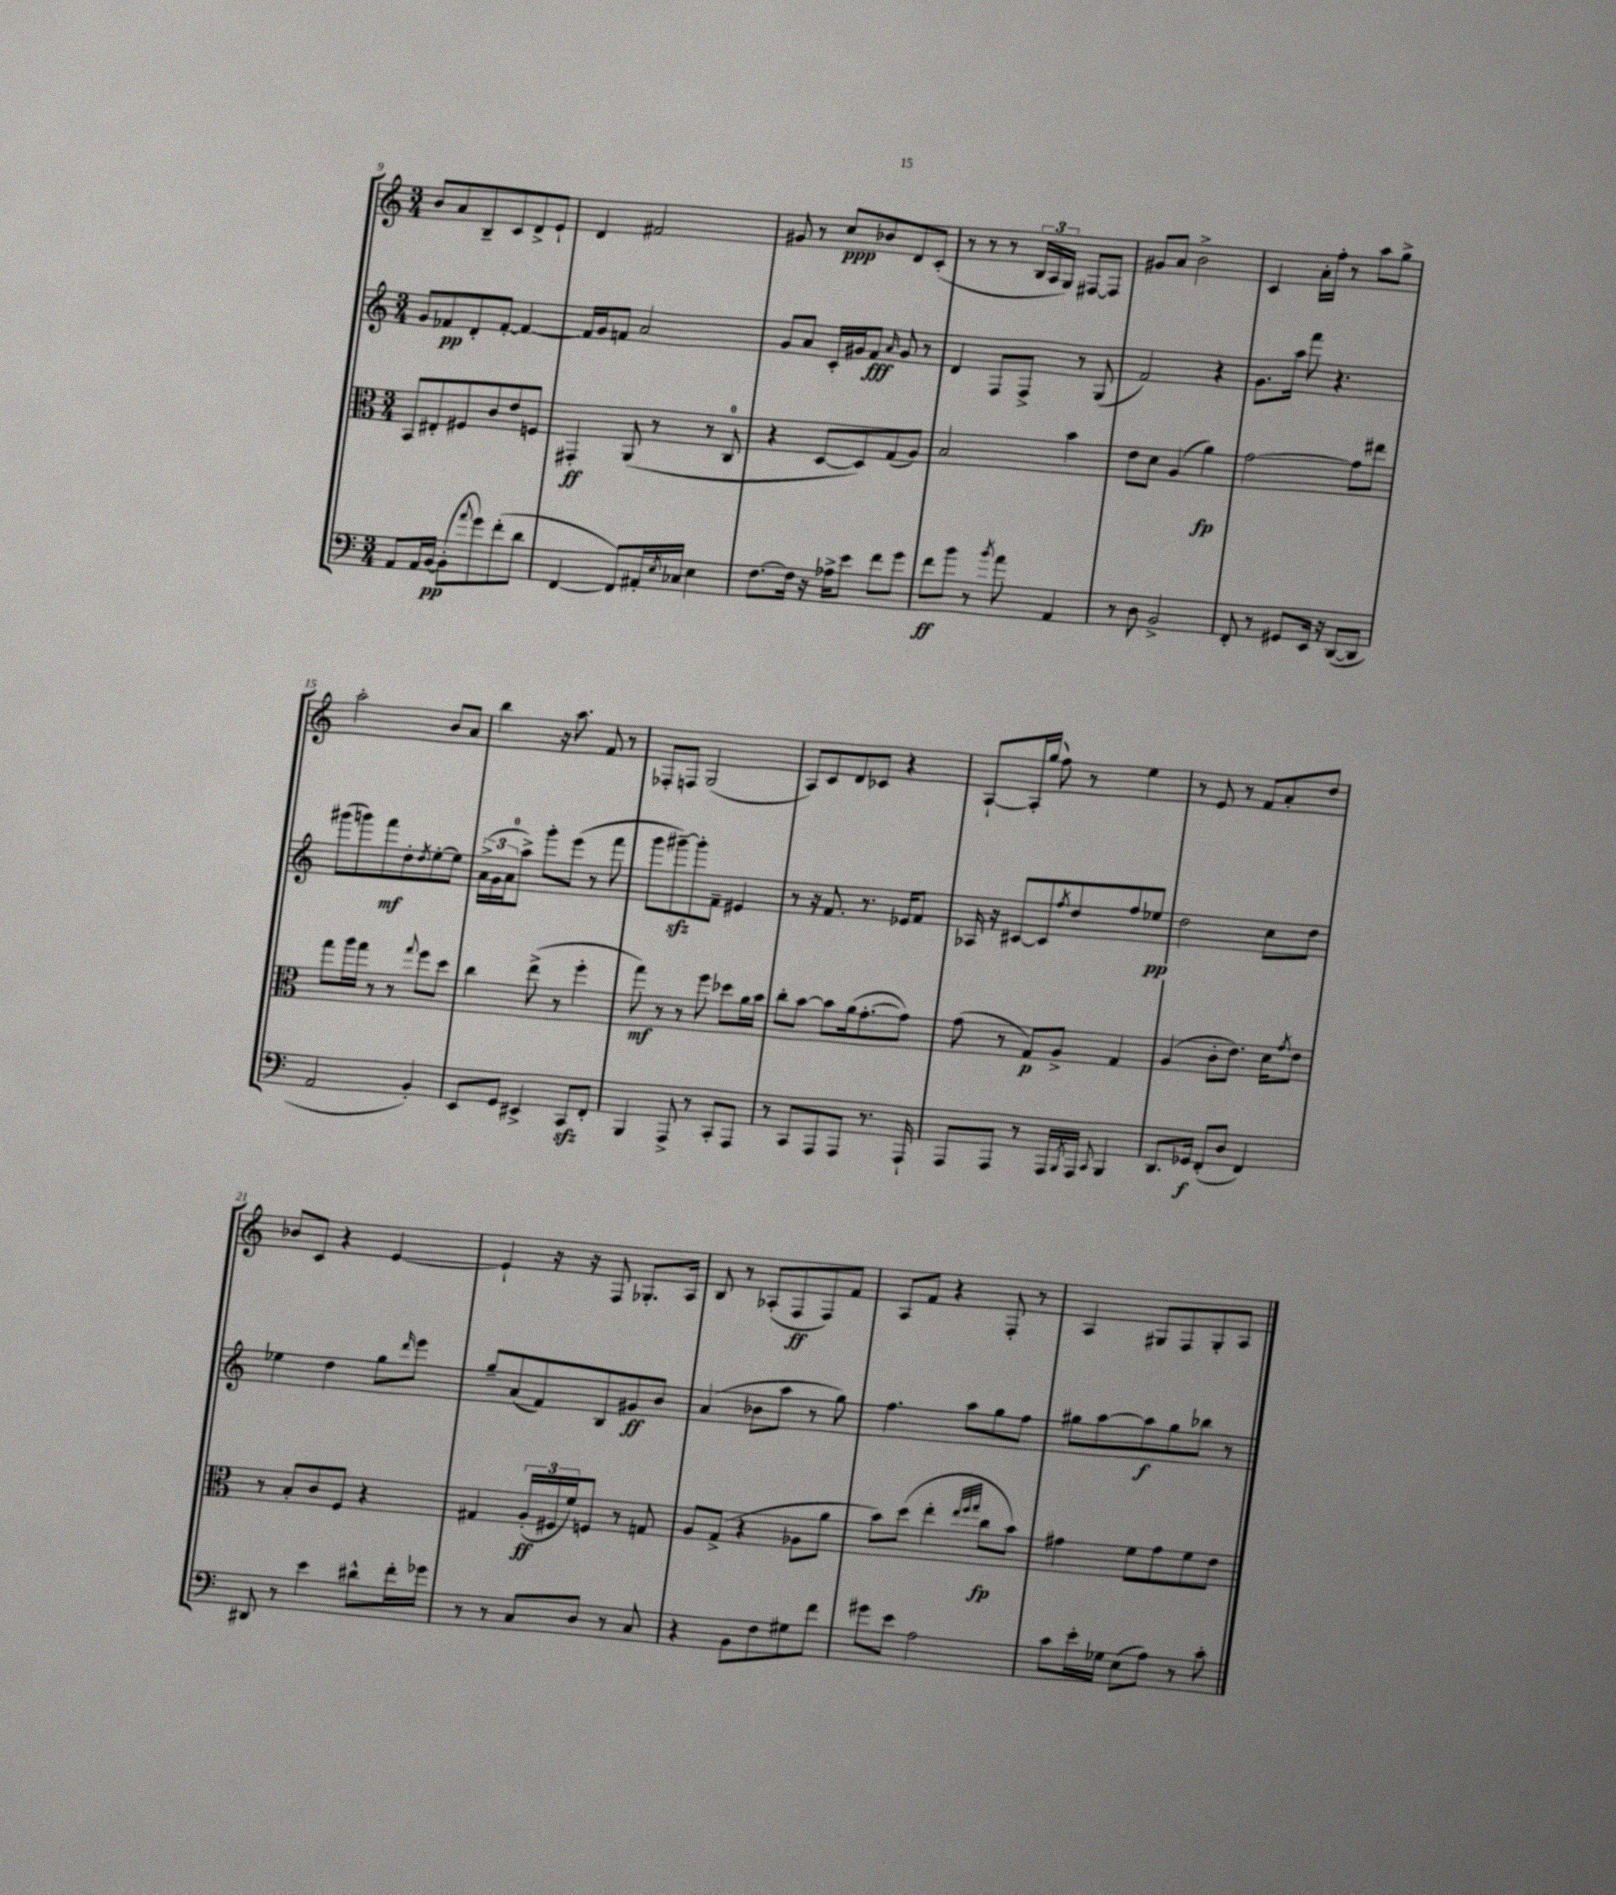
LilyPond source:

<<
\new StaffGroup <<
\new Staff = "s0" {
    \clef treble \key c \major \numericTimeSignature \time 3/4
    b'8 a'8 b8-- c'8 d'8-> e'8-! |
    d'4 fis'2 |
    gis'8 r8 c''8\ppp bes'8 d'8 c'8-.( |
    r8 r8 r8 \tuplet 3/2 { b16 a16 g16) } fis8~ fis8 |
    gis'8 a'8 b'2-> |
    c'4 a'16-. f''16-. r8 a''8 g''8-> |
    a''2-. b'8 a'8 |
    b''4 r16 a''8. f'8 r8 |
    fes8-. f8 g2( |
    a8) c'8 d'8 ces'8 r4 |
    a8~-! a16-. g''16( f''8) r8 e''4 |
    r8 e'8 r8 f'8 a'8-. d''8 |
    bes'8 c'8 r4 e'4~ |
    e'4-! r16 r16 f8 ges8.-. a16 |
    b8 r8 aes8-.( f8\ff f8) f'8 |
    a8 f'8 r4 f8-. r8 |
    a4 gis8 f8 gis8-. a8 \bar "|." |
}
\new Staff = "s1" {
    \clef treble \key c \major \numericTimeSignature \time 3/4
    g'8 fes'8\pp d'8-. fes'8~-. fes'4~ |
    fes'16 g'16 f'8 a'2 |
    g'8 a'8 c'16-. gis'16 f'8\fff \grace { a'16 } gis'8 r8 |
    d'4 f8 f8-> r8 g8( |
    f'2) r4 |
    g'8. a''16 f'''8 r4. |
    gis'''8( g'''8) f'''8\mf d''8-. \acciaccatura { d''8 } e''8~-. e''8 |
    \tuplet 3/2 { a'16->( g'16 a'16-0 } a''8->) g'''8-. e'''8( r8 f'''8 |
    g'''8 gis'''8~--\sfz) gis'''8-. f'8-- eis'4 |
    r8 r16 f'8. r8. ees'16 f'8 |
    aes16 r16 cis'8~ cis'8 \acciaccatura { f''8 } d''8 f''8 ees''8\pp |
    d''2 c''8 d''8 |
    ees''4 d''4 g''8 \grace { d'''16 } e'''8 |
    g''8-- a'8( f'8) b8 gis'8\ff b'8 |
    a'4( bes'8 a''8 r8 g''8) |
    f''4. a''8 g''8 f''8 |
    gis''8 a''8~ a''8\f gis''8 bes''8 r8 \bar "|." |
}
\new Staff = "s2" {
    \clef alto \key c \major \numericTimeSignature \time 3/4
    b,8 eis8-. fis8 c'8 e'8 f8 |
    gis,4-.\ff a,8( r8 r8 c8-0 |
    r4 d8~ d8) g8( a8) |
    b2 b'4 |
    e'8 d'8 a4( a'4\fp) |
    g'2~ g'8 eis''8 |
    g''8 a''16 g''16 r8 r8 \appoggiatura { g''8 } f''8 d''8 |
    c''4 e''8->( r8 f''4-. |
    g''8\mf) r8 r8 f''8 des''8 a'16 b'16 |
    c''8-. b'8~ b'8 a'16( g'8.~-. g'8) |
    g'8( r8 g8\p) a8-> g4 |
    a4( c'8-. e'8.) d'16 \acciaccatura { g'8 } e'8 |
    r8 b8-. c'8 f8 r4 |
    gis4 \tuplet 3/2 { a16-.\ff( fis16 f'16) } f8 r8 g8 |
    a8 g8->( r4 aes8 a'8 |
    b'8) d''8( e''4-. \grace { e''32 f''32 g''32 } c''8\fp b'8) |
    gis'4 f'8 gis'8 f'8 e'8 \bar "|." |
}
\new Staff = "s3" {
    \clef bass \key c \major \numericTimeSignature \time 3/4
    a,8 a,16 b,16~\pp b,8-.( \appoggiatura { a'8 } g'8) f'8-.( d'8 |
    f,4~ f,8) ais,16-. \acciaccatura { e8 } ces16 e4 |
    f8.~ f16 r16 aes16-> e'8 f'8 g'8 |
    f'8\ff b'8 r8 \acciaccatura { b'8 } a'8 a,4 |
    r8 d8 b,2-> |
    f,8-. r8 gis,8 e,16 r16 d,8~( d,8 |
    a,2 b,4-.) |
    e,8 g,8 eis,4-> c,8\sfz f,8-. |
    b,,4 a,,8-> r8 c,8-. a,,8 |
    r8 c,8 a,,8 a,,8 r8. a,,16-! |
    a,,8 a,,8 r8 a,,16 \acciaccatura { b,,8 } a,,16 \appoggiatura { c,8 } b,,4 |
    d,8. ges,16\f f,8-.( d8 f,4) |
    dis,8 r8 e'4 dis'8-^ f'16-. ges'16 |
    r8 r8 c8 d8 r8 c8 |
    r4 b,8 f8 gis8 f'8 |
    gis'8 e'8 a2 |
    c'8 e'16-. ges16 e8( a8) r8 c'8-. \bar "|." |
}
>>
>>
\layout { \context { \Score currentBarNumber = #9 } }
